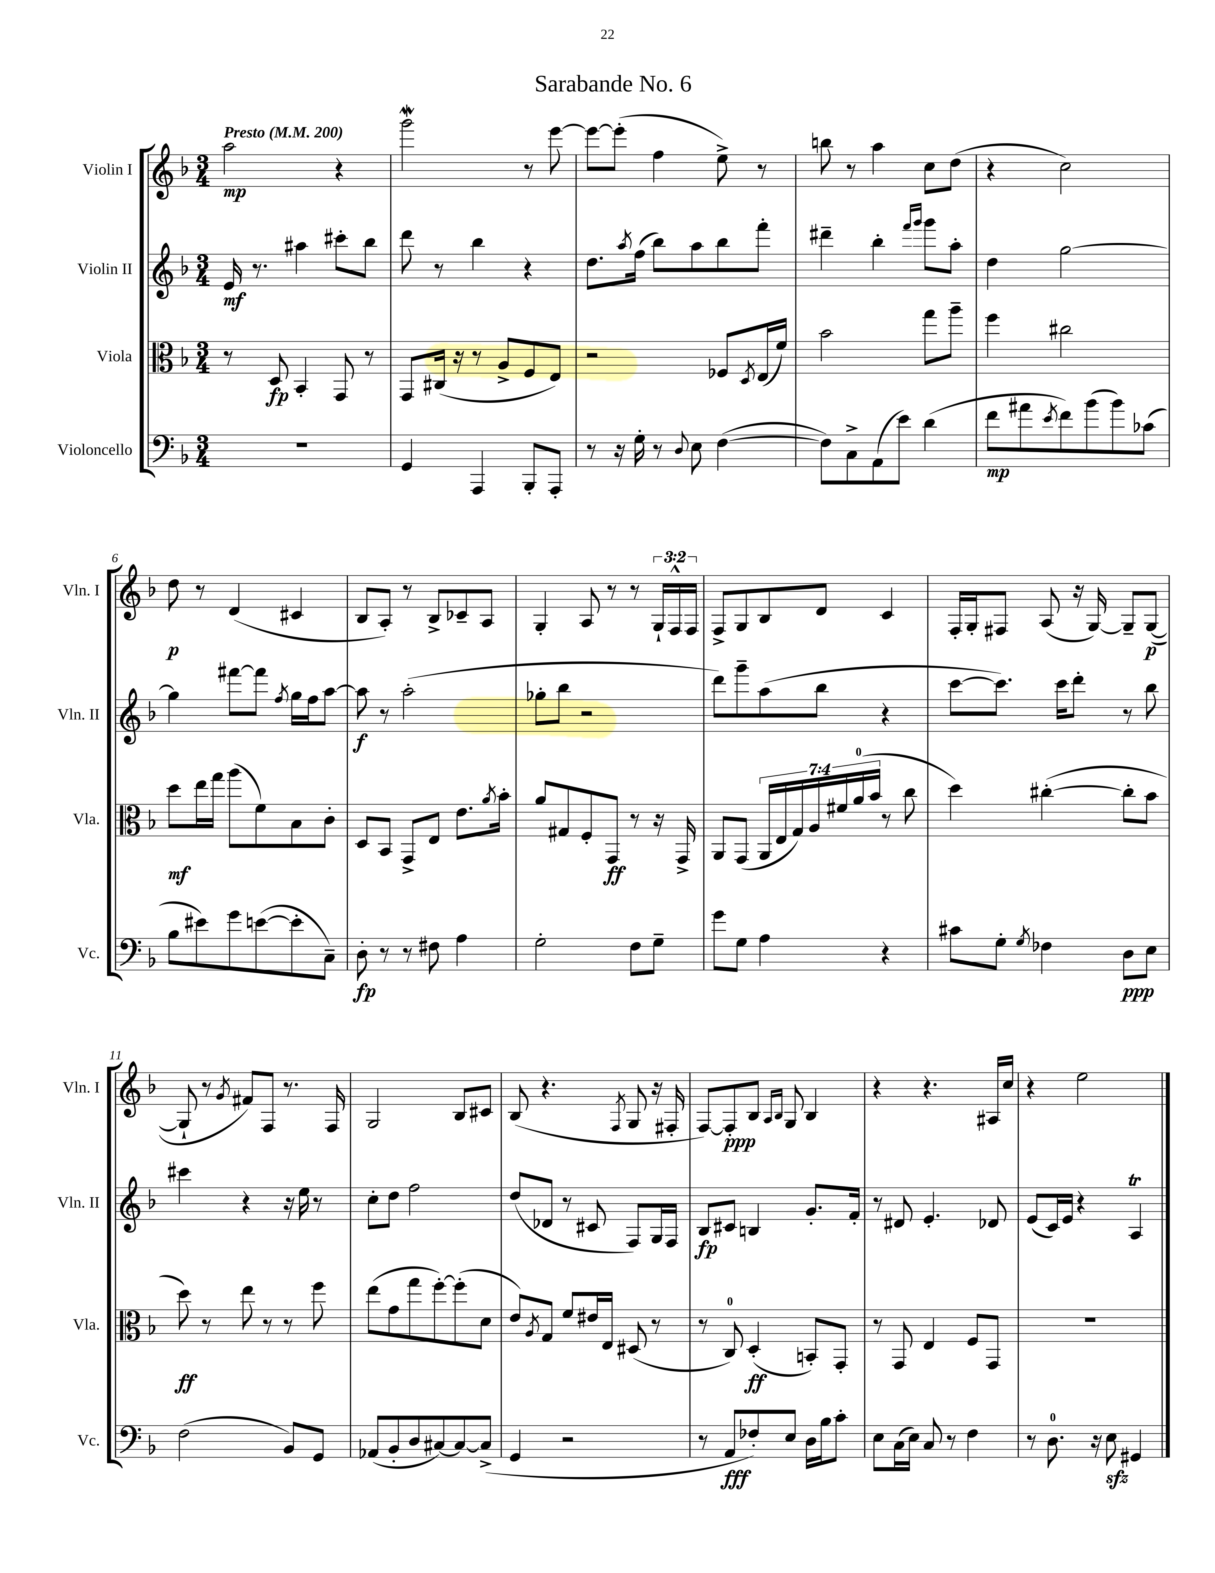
\header { title = "Sarabande No. 6" }
<<
\new StaffGroup <<
\new Staff = "s0" \with { instrumentName = "Violin I" shortInstrumentName = "Vln. I" } {
    \clef treble \key f \major \numericTimeSignature \time 3/4 \override Staff.TupletNumber.text = #tuplet-number::calc-fraction-text \tempo "Presto" 4 = 200
    a''2\mp r4 |
    g'''2\mordent r8 e'''8~ |
    e'''8~ e'''8-.( f''4 e''8->) r8 |
    b''8 r8 a''4 c''8 d''8( |
    r4 c''2) |
    d''8\p r8 d'4( cis'4 |
    bes8 a8-.) r8 bes8-> ces'8-- a8 |
    g4-. a8 r8 r8 \tuplet 3/2 { g16-! f16-^ f16 } |
    f8-> g8 bes8 d'8 c'4 |
    f16-. g16-. fis8 a8( r16 g16~) g8-- g8~\p( |
    g8-! r8 \acciaccatura { g'8 } fis'8) f8 r8. f16 |
    g2 bes8 cis'8 |
    bes8( r4. \acciaccatura { f8 } g8 r16 fis16-. |
    f8~) f8-.\ppp bes8 \grace { a16 bes16 } g8 bes4 |
    r4 r4. ais16 c''16 |
    r4 e''2 \bar "|." |
}
\new Staff = "s1" \with { instrumentName = "Violin II" shortInstrumentName = "Vln. II" } {
    \clef treble \key f \major \numericTimeSignature \time 3/4
    e'16\mf r8. ais''4 cis'''8-. bes''8 |
    d'''8 r8 bes''4 r4 |
    d''8. \acciaccatura { a''8 } f''16( bes''8) a''8 bes''8 f'''8-. |
    dis'''4-- bes''4-. \grace { f'''16 g'''16 } g'''8 a''8-. |
    d''4 g''2~ |
    g''4 fis'''8~ fis'''8 \acciaccatura { f''8 } g''16 f''16 a''8~ |
    a''8\f r8 a''2-.( |
    ges''8-. bes''8 r2 |
    d'''8) g'''8-- a''8( bes''8 r4 |
    c'''8~ c'''8.) c'''16 d'''8-. r8 bes''8 |
    cis'''4 r4 r16 e''16 r8 |
    c''8-. d''8 f''2 |
    d''8( des'8 r8 cis'8 f8) g16 f16 |
    bes8\fp cis'8 b4 g'8.-. f'16-. |
    r8 dis'8 e'4.-. des'8 |
    e'8( c'16) e'16 r4 a4\trill \bar "|." |
}
\new Staff = "s2" \with { instrumentName = "Viola" shortInstrumentName = "Vla." } {
    \clef alto \key f \major \numericTimeSignature \time 3/4 \override Staff.TupletNumber.text = #tuplet-number::calc-fraction-text
    r8 d8\fp bes,4-. g,8 r8 |
    g,8 cis16( r16 r8 a8-> f8 e8) |
    r2 fes8 \acciaccatura { d8 } e16( f'16) |
    bes'2 g''8 a''8-- |
    f''4 cis''2 |
    d''8\mf e''16 g''16 a''8( f'8) bes8 c'8-. |
    d8 bes,8 g,8-> e8 e'8. \acciaccatura { a'8 } bes'16-. |
    a'8 gis8 f8-. g,8\ff r8 r16 g,16-> |
    a,8 g,8( \tuplet 7/4 { a,16 e16 g16) a16 fis'16 a'16-0( bes'16 } r8 c''8 |
    d''4) cis''4~-.( cis''8-. bes'8 |
    d''8\ff) r8 e''8 r8 r8 f''8 |
    e''8( g'8 g''8 f''8~-.) f''8-.( d'8 |
    e'8) \acciaccatura { a8 } g8 f'8 eis'16 e16 dis8( r8 |
    r8 c8-0) d4-.\ff( b,8-.) g,8-. |
    r8 g,8 e4 f8 g,8 |
    R2. \bar "|." |
}
\new Staff = "s3" \with { instrumentName = "Violoncello" shortInstrumentName = "Vc." } {
    \clef bass \key f \major \numericTimeSignature \time 3/4
    R2. |
    g,4 a,,4 bes,,8-. a,,8-. |
    r8 r16 g16-. r8 \appoggiatura { d8 } e8 f4~( |
    f8) c8-> a,8( e'8) d'4( |
    f'8\mp ais'8 \acciaccatura { e'8 } f'8) bes'8( bes'8) ces'8( |
    bes8 eis'8) g'8 e'8~( e'8-. c8--) |
    d8-.\fp r8 r8 fis8 a4 |
    g2-. f8 g8-- |
    g'8 g8 a4 r4 |
    cis'8 g8-. \acciaccatura { g8 } fes4 d8\ppp e8 |
    f2( bes,8) g,8 |
    aes,8( bes,8-. d8 cis8~) cis8~ cis8->( |
    g,4 r2 |
    r8 a,8\fff fes8-.) e8 d16 bes16 c'8-. |
    e8 c16( e16) c8 r8 f4 |
    r8 d8.-0 r16 e8\sfz gis,4 \bar "|." |
}
>>
>>
